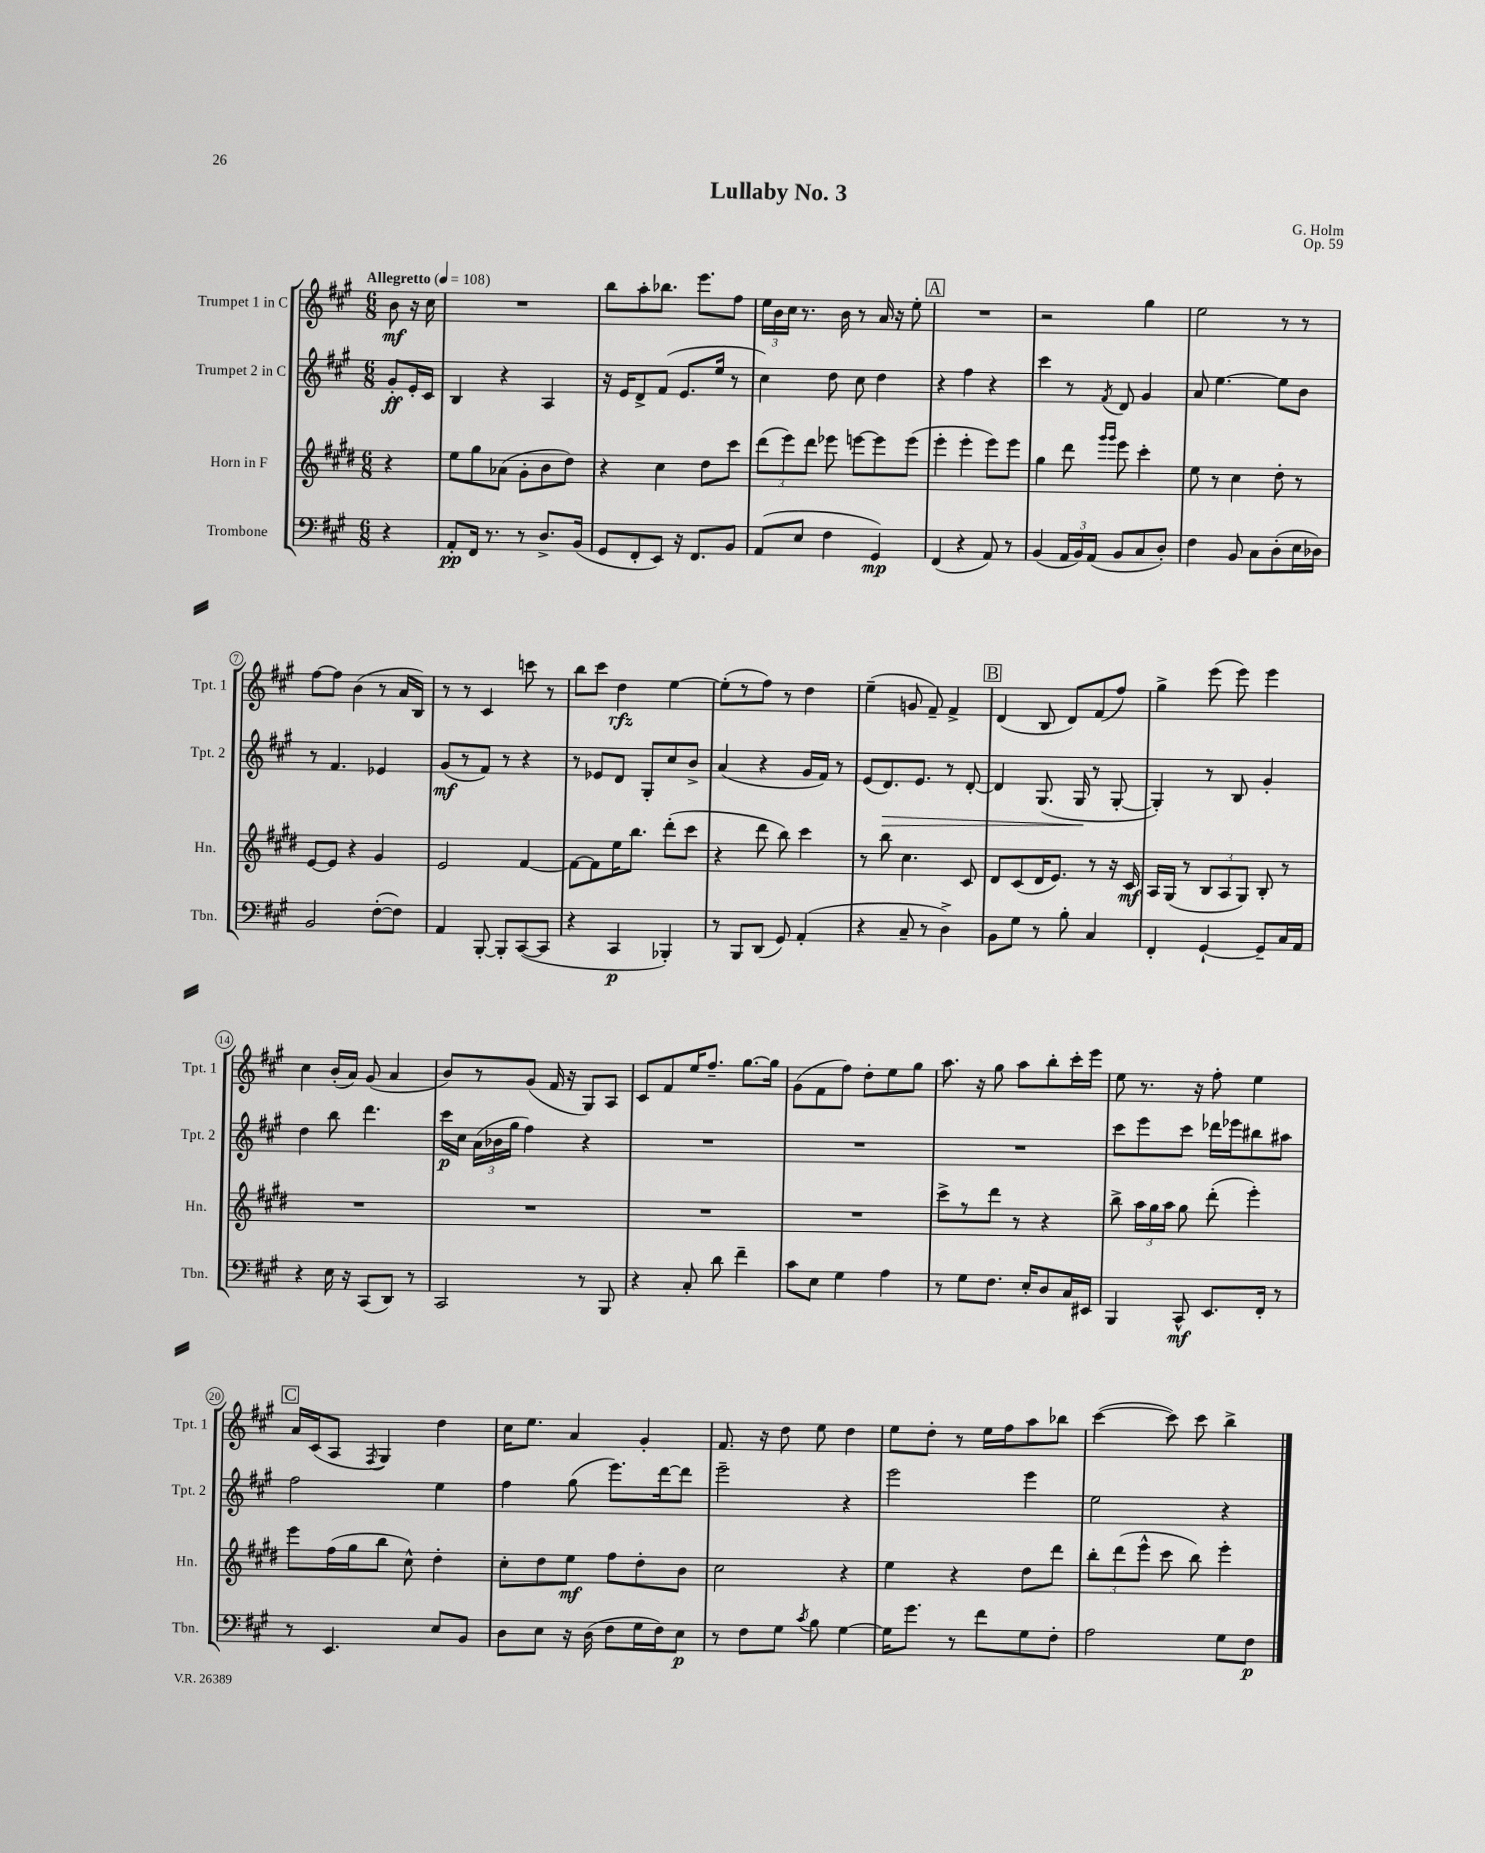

**kern	**kern	**kern	**kern
*staff4	*staff3	*staff2	*staff1
*clefF4	*clefG2	*clefG2	*clefG2
*k[f#c#g#]	*k[f#c#g#d#]	*k[f#c#g#]	*k[f#c#g#]
*M6/8	*M6/8	*M6/8	*M6/8
*MM108	*MM108	*MM108	*MM108
4r	4r	8g#'/L	8b\
.	.	16e'/L	16r
.	.	16c#/JJ	16cc#\
=	=	=	=
8AA'/L	8ee\L	4B/	2.r
16FF#/Jk	8gg#\	.	.
8.r	.	.	.
.	(8a-\J	4r	.
8r	8g#'\L	.	.
8.D^/L	8b\	4A/	.
.	8dd#\J)	.	.
(16BB/Jk	.	.	.
=	=	=	=
8GG#/L	4r	16r	8bb\L
.	.	16e/LK	.
8FF#'/	.	8d^/	8aa'\
8EE/J)	4cc#\	(8f#/J	8.bb-\J
16r	.	8.e/L	.
8.FF#/L	.	.	8.eee\L
.	8dd#\L	.	.
.	.	16ee/Jk	.
8BB/J	8ccc#\J	8r	8ff#\J
=	=	=	=
(8AA/L	(12ddd#\L	4cc#\)	24ee\LL
.	.	.	24b\
.	12eee\)	.	24cc#\JJ
8E/J	.	.	8.r
.	12ddd#\J	.	.
4F#\	8eee-\	8dd\	.
.	.	.	16b\
.	[8eee\L	8cc#\	8r
4GG#/)	8eee\]	4dd\	16a/
.	.	.	16r
.	(8eee\J	.	8ee'\
=	=	=	=
(4FF#/	4eee'\	4r	2.r
4r	4eee'\	4ff#\	.
8AA/)	8eee\L)	4r	.
8r	8eee\J	.	.
=	=	=	=
(4BB/	4gg#\	4ccc#\	2r
24AA/LL	8ddd#\	8r	.
24BB/)	.	.	.
(24AA/JJ	.	.	.
.	16qqggg#/LL	.	.
.	16qqggg#/JJ	8qf#/	.
8BB/L	8eee\	8d/	.
8C#/	4ccc#'\	4g#/	4gg#\
8D'/J)	.	.	.
=	=	=	=
4F#\	8ee\	8a/	2ee\
.	8r	[4.ee\	.
8BB/	4cc#\	.	.
8C#\L	.	.	.
(8D'\	8dd#'\	8ee\]L	8r
16E\L	8r	8b\J	8r
16D-\JJ)	.	.	.
=	=	=	=
2BB/	[8e/L	8r	[8ff#\L
.	8e/]J	4.f#/	8ff#\]J
.	4r	.	(4b\
([8F#'\L	4g#/	4e-/	8r
8F#\]J)	.	.	16a/LL
.	.	.	16B/JJ)
=	=	=	=
4AA/	2e/	(8g#/L	8r
.	.	8r	8r
[8BBB'/	.	8f#/J)	4c#/
8BBB'/]L	.	8r	.
([8CC#/	[4f#/	4r	8ccc\
8CC#/]J	.	.	8r
=	=	=	=
4r	8f#\_L	8r	8bb\L
.	8f#\]	8e-/L	8ccc#\J
4CC#/	16ee\K	8d/J	4dd\
.	8.bb\J	.	.
.	.	8G#'/L	.
4BBB-'/)	(8ddd#'\L	8cc#/	[4ee\
.	8ccc#\J	8b^/J	.
=	=	=	=
8r	4r	(4a/	(8ee'\]L
8BBB/L	.	.	8r
(8DD/J	8ddd#\	4r	8ff#\J)
8GG#/)	8bb\)	.	8r
(4AA'/	4ccc#\	16g#/LL	4dd\
.	.	16f#/JJ)	.
.	.	8r	.
=	=	=	=
4r	8r	(8e/L	(4ee~\
.	8bb\	8.d/)	.
8C#~/	4.cc#\	.	8g/
.	.	8.e/J	.
8r	.	.	8f#~/)
4D^\)	.	8r	4f#^/
.	8c#/	[8d'/	.
=	=	=	=
8BB\L	8d#/L	4d/]	(4d/
8G#\J	(8c#/	.	.
8r	16d#/K	(8.G#/	8B/
.	8.e/J)	.	.
8B'\	.	.	8d/L)
.	.	16G#/	.
4C#/	8r	8r	(8f#/
.	16r	[8G#'/	8ff#/J)
.	16c#/	.	.
=	=	=	=
4FF#'/	16A/LL	4G#'/])	4gg#^\
.	(16G#/JJ	.	.
.	8r	.	.
[4GG#`/	12B/L	8r	(8eee\
.	12A/	.	.
.	.	8B/	8eee\)
.	12G#/J)	.	.
8GG#~/]L	8B'/	4g#'/	4eee\
16C#/L	8r	.	.
16AA/JJ	.	.	.
=	=	=	=
4r	2.r	4dd\	4cc#\
16E\	.	8bb\	(16b'/LL
16r	.	.	16a/JJ)
(8CC#/L	.	4.ddd\	(8g#/
8DD/J)	.	.	4a/
8r	.	.	.
=	=	=	=
2CC#/	2.r	16ccc#\LL	8b/L)
.	.	16cc#\JJ	.
.	.	(24a\LL	8r
.	.	24b-\	.
.	.	24gg#\JJ	.
.	.	4ff#\)	(8g#/J
.	.	.	16f#/
.	.	.	16r
8r	.	4r	8G#/L)
8BBB/	.	.	8A/J
=	=	=	=
4r	2.r	2.r	8c#/L
.	.	.	8f#/
8C#'/	.	.	16ee/K
.	.	.	8.ff#~/J
8d\	.	.	.
4f#~\	.	.	[8.gg#\L
.	.	.	16gg#\]Jk
=	=	=	=
8c#\L	2.r	2.r	(8g#\L
8E\J	.	.	8f#\
4G#\	.	.	8ff#\J)
.	.	.	8dd'\L
4A\	.	.	8ee\
.	.	.	8gg#\J
=	=	=	=
8r	8ccc#^\L	2.r	8.aa\
8G#\L	8r	.	.
.	.	.	16r
8.F#\J	8ddd#\J	.	8gg#\
.	8r	.	8aa\L
16E'/LK	.	.	.
8D/	4r	.	8bb'\
16C#/L	.	.	16ccc#'\L
16EE#/JJ	.	.	16eee\JJ
=	=	=	=
4BBB/	8bb^\	8ccc#\L	8ee\
.	24aa\LL	8eee\	8.r
.	24gg#\	.	.
.	24aa\JJ	.	.
8CC#^^/	8gg#\	8ccc#\J	.
.	.	.	16r
8.EE/L	(8ddd#'\	16ddd-\LL	8ff#'\
.	.	16eee-\J	.
.	4eee'\)	8bb#\	4ee\
16FF#'/Jk	.	.	.
8r	.	8aa#\J	.
=	=	=	=
8r	8eee\L	2ff#\	16a/LL
.	.	.	(16c#/J
4.EE/	(16ff#\L	.	8A/J
.	16gg#\J	.	.
.	.	.	8qF#/
.	8bb\J	.	4G#/)
.	8cc#^^\)	.	.
8E/L	4dd#'\	4ee\	4dd\
8BB/J	.	.	.
=	=	=	=
8D\L	8cc#'\L	4ff#\	16cc#\LK
.	.	.	8.ee\J
8E\J	8dd#\	.	.
16r	8ee\J	(8gg#\	4a/
(16D\	.	.	.
8F#\L	8ff#\L	8.eee\L)	.
16G#\L	8dd#'\	.	4g#'/
16F#\J)	.	[16ddd\k	.
8E\J	8b\J	8ddd\]J	.
=	=	=	=
8r	2cc#\	2eee~\	8.f#/
8F#\L	.	.	.
.	.	.	16r
8G#\J	.	.	8dd\
8qc#/	.	.	.
8B\	.	.	8ee\
[4G#\	4r	4r	4dd\
=	=	=	=
16G#\]LK	4ee\	2eee\	8ee\L
8.g#\J	.	.	.
.	.	.	8dd'\J
8r	4r	.	8r
8f#\L	.	.	16ee\LL
.	.	.	16ff#\J
8G#\	8dd#\L	4eee\	8aa\
8F#'\J	8ddd#\J	.	8bb-\J
=	=	=	=
2A\	12bb'\L	2ee\	([4ccc#\
.	(12ddd#\	.	.
.	12eee^^\J	.	.
.	8ccc#\	.	8ccc#\])
.	8bb\)	.	8ccc#\
8G#\L	4eee'\	4r	4bb^\
8F#\J	.	.	.
==	==	==	==
*-	*-	*-	*-
